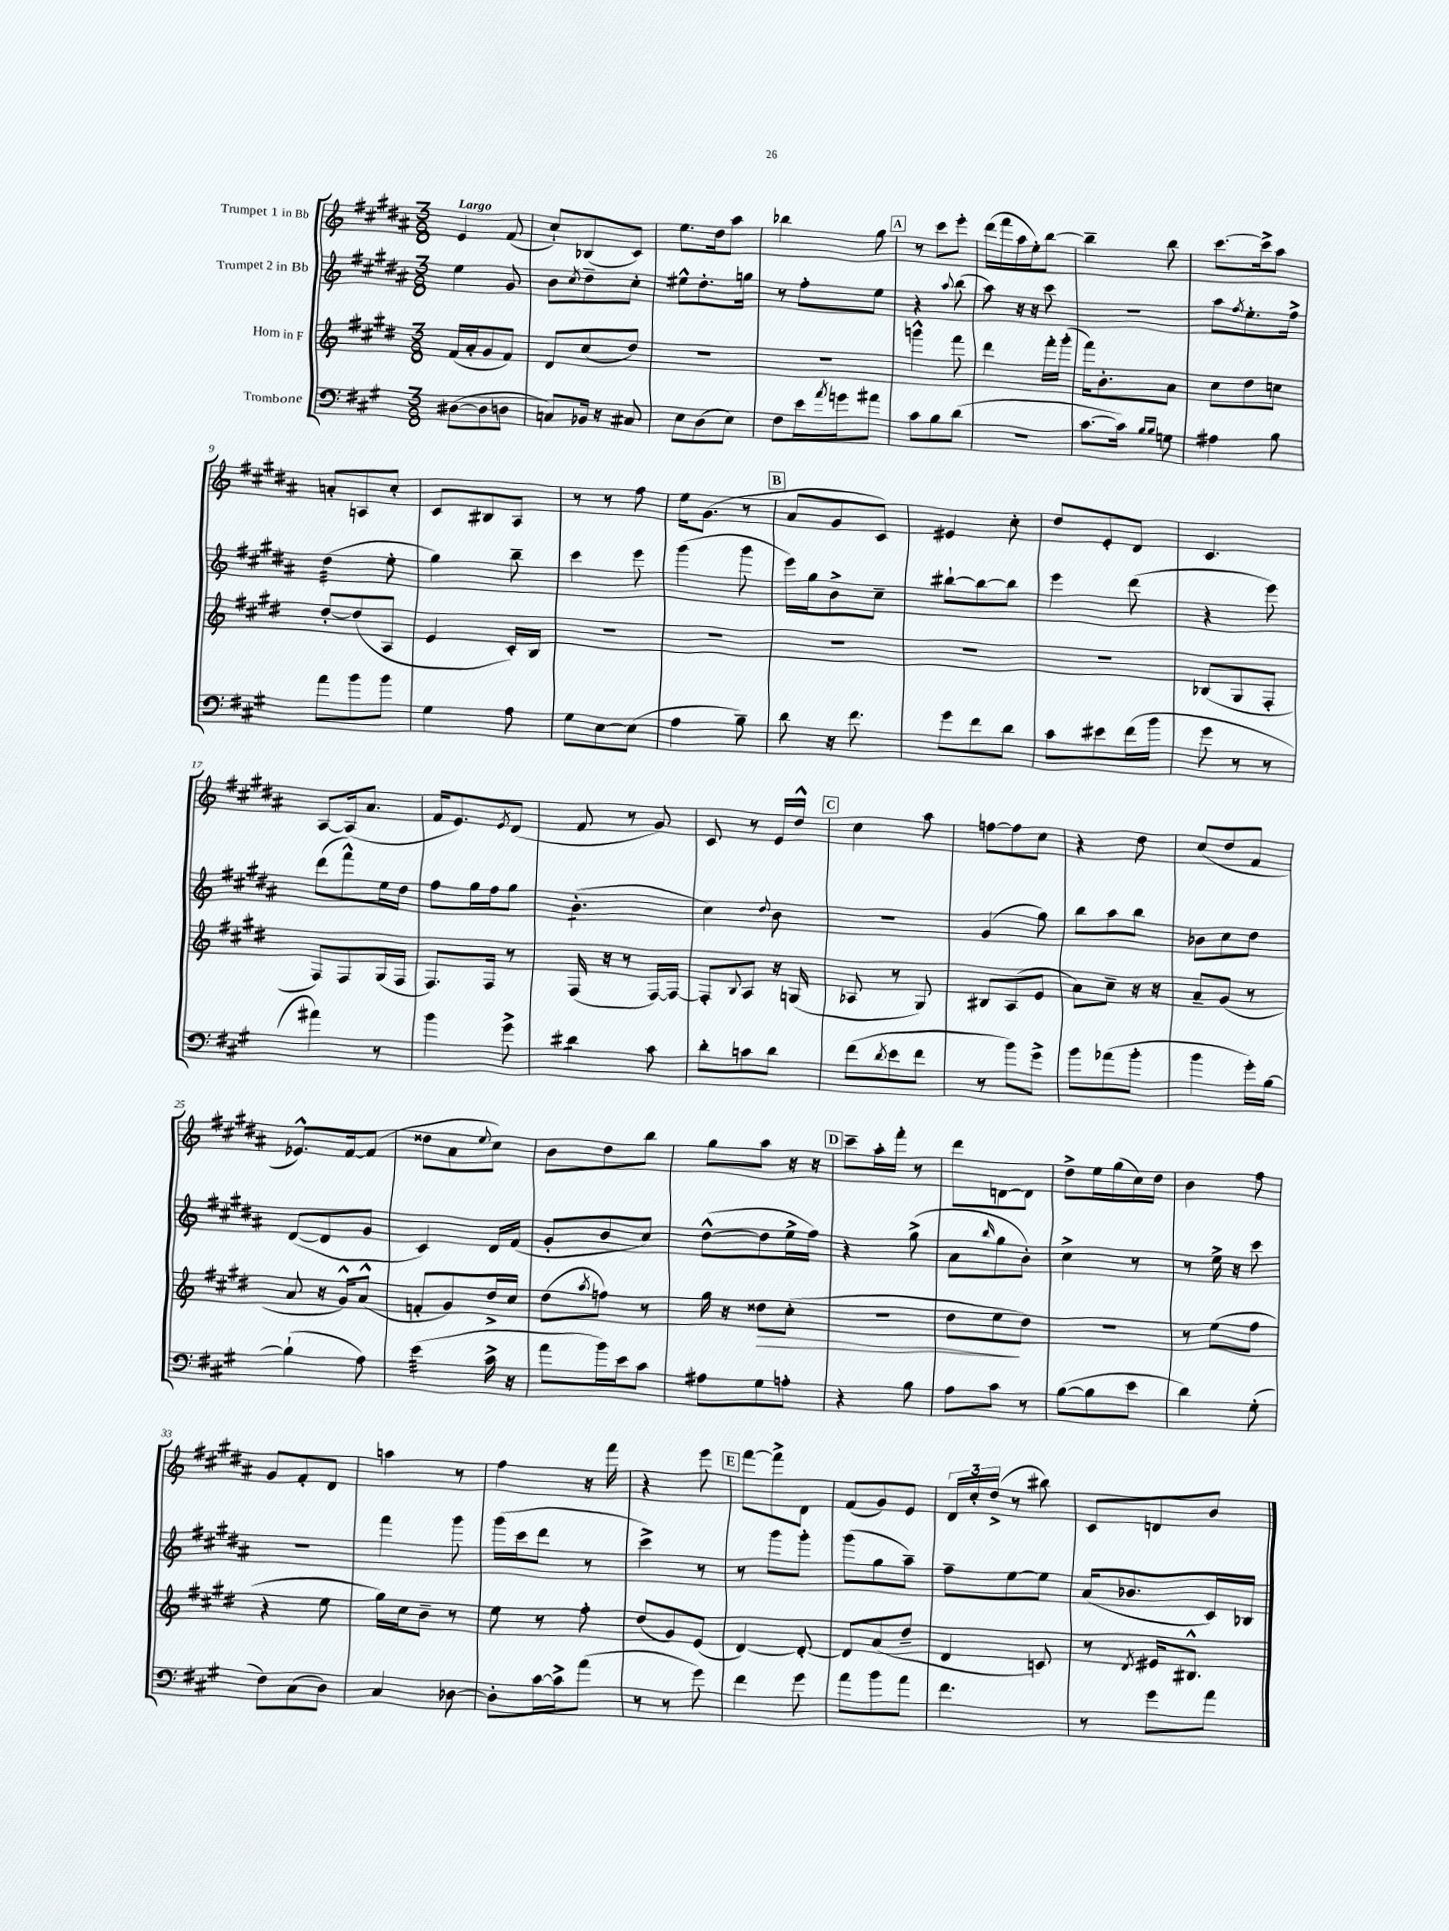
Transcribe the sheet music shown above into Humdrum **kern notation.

**kern	**kern	**kern	**kern
*staff4	*staff3	*staff2	*staff1
*clefF4	*clefG2	*clefG2	*clefG2
*k[f#c#g#]	*k[f#c#g#d#]	*k[f#c#g#d#a#]	*k[f#c#g#d#a#]
*M3/8	*M3/8	*M3/8	*M3/8
([8D#	(16f#	4ee	4e
.	16a'	.	.
8D#]	8g#	.	.
8D	8f#)	8g#	(8f#
=	=	=	=
8C)	8d#	8b	8cc#`)
.	.	8qcc#	.
16BB-	(8cc#	8dd#~	(8B-
16r	.	.	.
8C#	8dd#)	8cc#'	8c#)
=	=	=	=
8E	4.r	8ee#^^	8.ee
(8D	.	8.dd#'	.
.	.	.	16dd#
8E)	.	.	8aa#
.	.	16gg	.
=	=	=	=
8F#	4.r	8r	4bb-
16e	.	8ff#'	.
8qa	.	.	.
16g	.	.	.
8a#	.	8ee	8gg#
=	=	=	=
8c#	4ggg^^	4r	8r
8B	.	.	8ccc#
.	.	8qqaa#	.
(8d	8fff#	(8bb	8eee'
=	=	=	=
4.r	4ddd#	8aa#)	(16ddd#
.	.	.	16fff#
.	.	16r	16aa#
.	.	16r	16ee')
.	16fff#'	8ccc#	[8bb
.	(16ggg#'	.	.
=	=	=	=
[8.c#	16fff#)	4.r	4bb~]
.	8.b'	.	.
16c#])	.	.	.
16qqB	.	.	.
16qqB	.	.	.
8G	8a	.	8bb
=	=	=	=
4A#	8cc#	8aa#	[8.ccc#
.	.	8qff#	.
.	8dd#	8.ee'	.
.	.	.	16ccc#^]
8B	8cc	.	8aa#
.	.	16ff#^	.
=	=	=	=
8a	[8dd#'	(4dd#	8a'
8b	(8dd#]	.	8A
8b	8A	8ee'	8cc#'
=	=	=	=
4G#	4e	4gg#)	8c#
.	.	.	8B#
8A	16c#')	8bb~	8A#
.	16B	.	.
=	=	=	=
8G#	4.r	4ccc#	8r
[8E	.	.	8r
(8E]	.	8eee	8ff#
=	=	=	=
4A	4.r	(4ggg#	16ee
.	.	.	(8.g#
8B~)	.	8ggg#	8r
=	=	=	=
8d	4.r	16eee)	8a#
.	.	16gg#	.
16r	.	8b^	8g#
8.f#	.	.	.
.	.	8cc#~	8c#)
=	=	=	=
8g#	4.r	[8bb#`	4e#
8f#	.	8bb#_	.
8d	.	8bb#]	8cc#'
=	=	=	=
8c#	4.r	4eee	8dd#
8e#	.	.	8e'
(16f#	.	(8ddd#	8d#
16b	.	.	.
=	=	=	=
8g#	(8B-	4r	4.c#
8r	8G#	.	.
8r	8F#'	8eee)	.
=	=	=	=
4a#)	8F#)	(8ddd#	[8A#
.	8F#	8fff#^^)	(16A#]
.	.	.	8.a#
8r	(16G#	16ee	.
.	16F#	16dd#	.
=	=	=	=
4b	8.F#)	8ff#	16f#
.	.	.	8.e)
.	.	16gg#	.
.	16F#	16ff#	.
.	.	.	8qe
8g#^	8r	8gg#	(8d#
=	=	=	=
4d#	(16F#	(4.b'	8f#
.	16r	.	.
.	8r	.	8r
8c#	[16F#)	.	8g#)
.	16F#_	.	.
=	=	=	=
8d'	8F#']	4cc#)	8c#
.	8qqB	.	.
8c	8A	.	8r
.	.	8qqdd#	.
8d	16r	8b	16e
.	(16G	.	16dd#^^
=	=	=	=
(8f#	8A-	4.r	4cc#
8qd	.	.	.
8e	8r	.	.
8f#	8G#)	.	8aa#
=	=	=	=
8r	8B#	(4g#	[8ff
8b)	(8A	.	8ff]
8g#^	8e	8gg#)	8cc#
=	=	=	=
8b	8a)	8bb	4r
(8a-	8cc#~	8aa#	.
8b'	16r	8bb	8dd#
.	16r	.	.
=	=	=	=
4b	8a~	8b-	(8cc#
.	(8g#	8cc#	8dd#
16g#')	8r	8dd#	8f#
[16B	.	.	.
=	=	=	=
(4B`]	8a	([8d#	8.e-^^)
.	16r	8d#]	.
.	16g#^^)	.	[16f#
8A)	(8a^^	8g#	(8f#]
=	=	=	=
(4e	8f'	4c#)	8dd##
.	8g#)	.	8a#
.	.	.	8qqee
16c#^	16dd#^	16d#	8cc#)
16r	16cc#	(16f#	.
=	=	=	=
8a	(8dd#	8g#'	8b
.	8qaa	.	.
16b)	8ff)	8b	8dd#
16e	.	.	.
8c#	8r	8cc#)	8bb
=	=	=	=
8A#	16gg#	([8dd#^^	8gg#
.	16r	.	.
8G#	8dd##	8dd#]	8aa#
8A'	(8cc#'	16ee^	16r
.	.	16ff#)	16r
=	=	=	=
4r	4.r	4r	8ccc#~
.	.	.	16aa#'
.	.	.	16fff#'
8B	.	(8gg#^	8r
=	=	=	=
8A	8dd#	8a#	8ddd#
.	.	16qqbb	.
8c#	8ee	8gg#	[8d
8r	8dd#)	8b')	8d]
=	=	=	=
([8B	4.r	4cc#^	8dd#^
8B]	.	.	16ee
.	.	.	(16gg#
8e	.	8r	16cc#)
.	.	.	16dd#
=	=	=	=
4d)	8r	8r	4b
.	(8ee	16ee^	.
.	.	16r	.
(8G#'	8ff#	8ccc#	8ff#
=	=	=	=
8F#)	4r	4.r	8g#
(8C#	.	.	8f#'
8D)	8ee	.	8d#
=	=	=	=
4C#	16gg#)	4fff#	4aa
.	16cc#	.	.
.	8b~	.	.
[8D-	8r	8ggg#	8r
=	=	=	=
8D-']	8ee	(16ggg#	4ff#
.	.	16ccc#	.
[16c#	8r	8ddd#	.
16c#^]	.	.	.
(8a	8ff#'	8r	16r
.	.	.	16fff#
=	=	=	=
8r	(8dd#	4ccc#^)	4r
8r	8g#)	.	.
8g#)	(8e	8r	8eee
=	=	=	=
4f#	[4d#)	8r	[8fff#
.	.	8ggg#	8fff#^]
8g#	8d#'_	8ggg#'	8d#
=	=	=	=
8a	8d#]	(8ggg#	(8f#
8b	(8a	8gg#	8g#)
8a	8dd#~	8aa#~)	8e
=	=	=	=
4.f#	4d#	8ff#~	24d#
.	.	.	24cc#'
.	.	.	(24dd#^
.	.	[8ee	8r
.	8c)	8ee]	8bb#)
=	=	=	=
8r	8r	(16a#	8c#
.	.	8.b-	.
.	8qd#	.	.
8g#	16e#	.	8d
.	8.B#^^	.	.
8a	.	16c#)	8b
.	.	16B-	.
==	==	==	==
*-	*-	*-	*-
